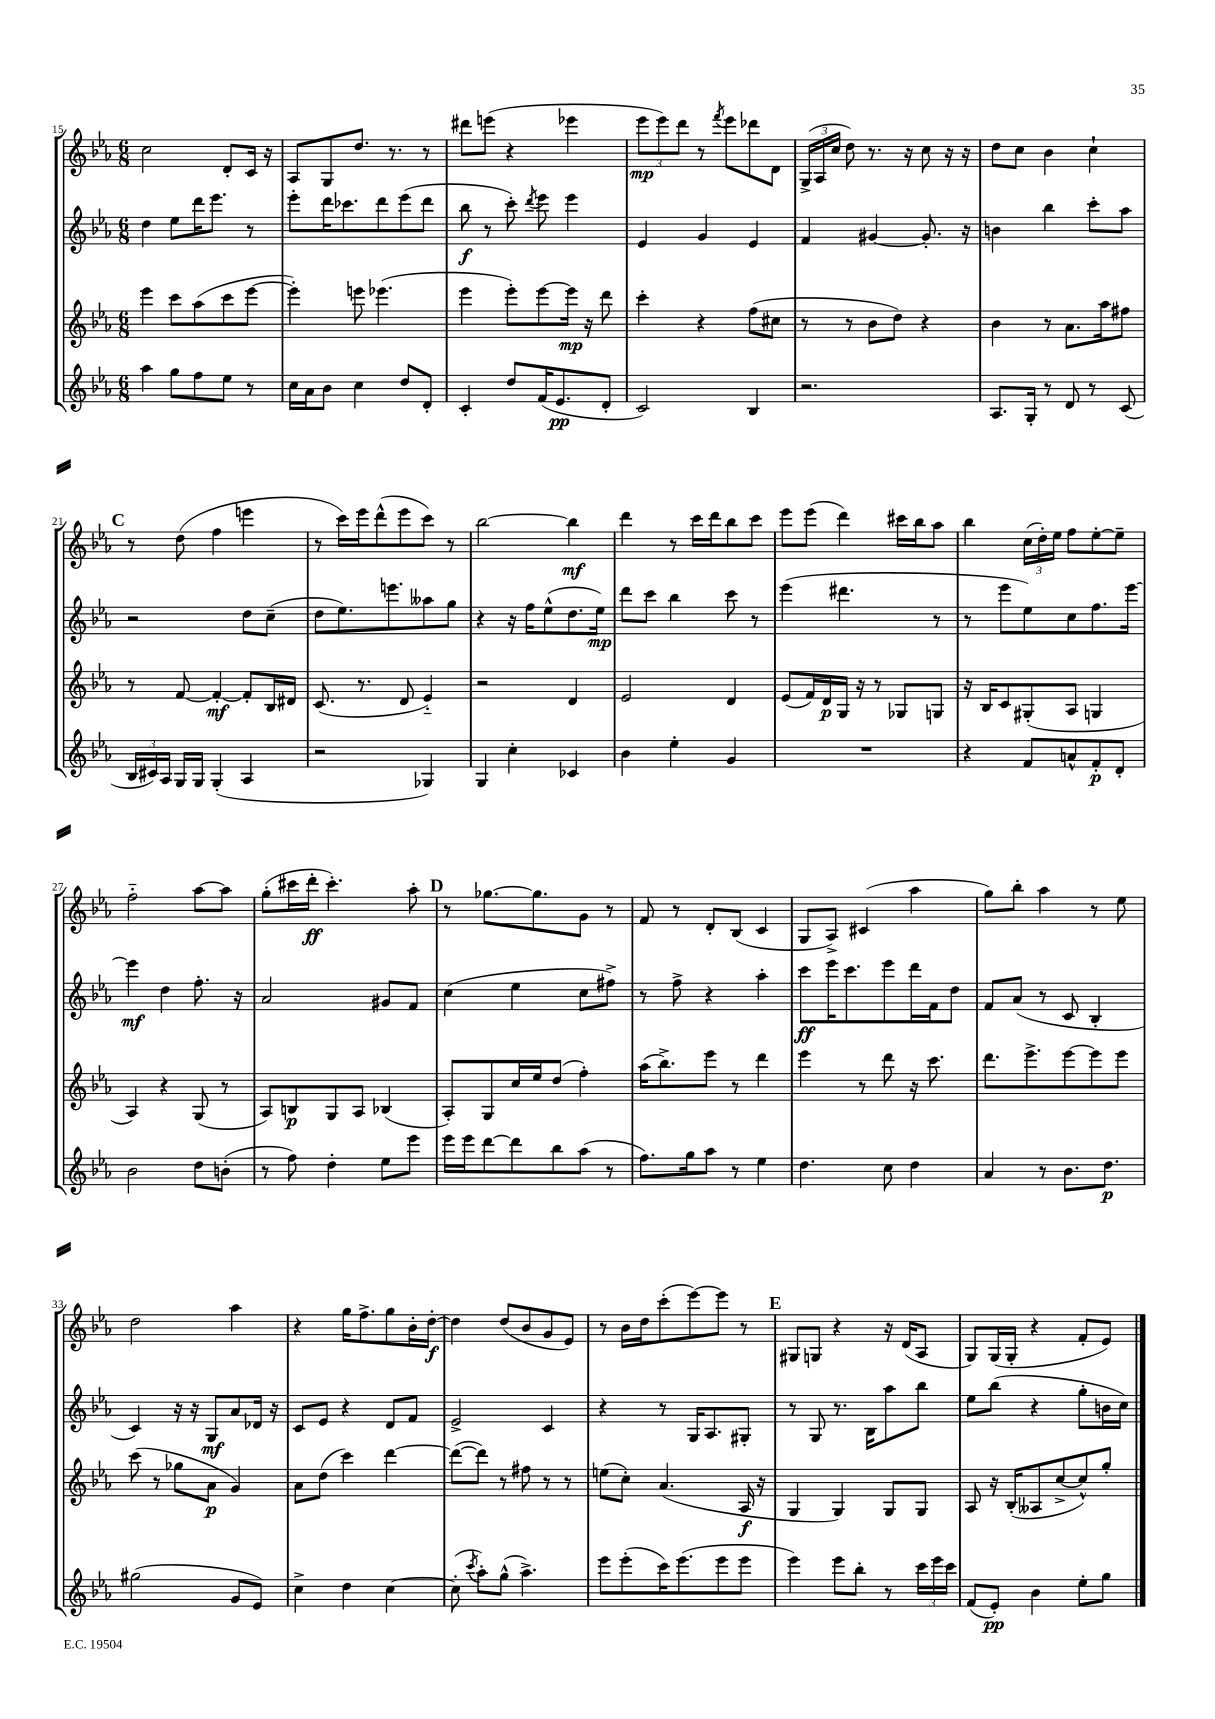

**kern	**dynam	**kern	**dynam	**kern	**dynam	**kern	**dynam
*part4	*part4	*part3	*part3	*part2	*part2	*part1	*part1
*staff4	*staff4	*staff3	*staff3	*staff2	*staff2	*staff1	*staff1
*clefG2	*	*clefG2	*	*clefG2	*	*clefG2	*
*k[b-e-a-]	*	*k[b-e-a-]	*	*k[b-e-a-]	*	*k[b-e-a-]	*
*M6/8	*	*M6/8	*	*M6/8	*	*M6/8	*
=15	=15	=15	=15	=15	=15	=15	=15
4aa-\	.	4eee-\	.	4dd\	.	2cc\	.
8gg\L	.	8ccc\L	.	8ee-\L	.	.	.
8ff\	.	(8aa-\	.	16ddd\K	.	.	.
.	.	.	.	8.eee-\J	.	.	.
8ee-\J	.	8ccc\	.	.	.	8d'/L	.
8r	.	[8eee-\J	.	8r	.	16c/Jk	.
.	.	.	.	.	.	16r	.
=16	=16	=16	=16	=16	=16	=16	=16
16cc\LL	.	4eee-'\])	.	8eee-'\L	.	8A-/L	.
16a-\J	.	.	.	.	.	.	.
8b-\J	.	.	.	16ddd\K	.	8G/	.
.	.	.	.	8.ccc-X\	.	.	.
4cc\	.	8eeen\	.	.	.	8.dd/J	.
.	.	(4.eee-X\	.	8ddd\	.	.	.
.	.	.	.	.	.	8.r	.
8dd/L	.	.	.	(8eee-\	.	.	.
8d'/J	.	.	.	8ddd\J	.	8r	.
=17	=17	=17	=17	=17	=17	=17	=17
4c'/	.	4eee-\	.	8bb-\	f	8ddd#X\L	.
.	.	.	.	8r	.	(8eeen\J	.
8dd/L	.	8eee-'\L)	.	8ccc'\)	.	4r	.
.	.	.	.	8qddd/	.	.	.
(16f/K	.	[8eee-\	.	8eee-\	.	.	.
8.e-/	pp	.	.	.	.	.	.
.	.	16eee-\Jk]	mp	4eee-\	.	4eee-X\	.
.	.	16r	.	.	.	.	.
8d'/J	.	8ddd\	.	.	.	.	.
=18	=18	=18	=18	=18	=18	=18	=18
2c/)	.	4ccc'\	.	4e-/	.	12eee-\L	mp
.	.	.	.	.	.	12eee-\)	.
.	.	.	.	.	.	12ddd\J	.
.	.	4r	.	4g/	.	8r	.
.	.	.	.	.	.	8qfff/	.
.	.	.	.	.	.	8eee-\L	.
4B-/	.	(8ff\L	.	4e-/	.	8ddd-X\	.
.	.	8cc#X\J	.	.	.	8d\J	.
=19	=19	=19	=19	=19	=19	=19	=19
2.r	.	8r	.	4f/	.	(24G^/LL	.
.	.	.	.	.	.	24A-/	.
.	.	.	.	.	.	24cc/JJ	.
.	.	8r	.	.	.	8dd\)	.
.	.	8b-\L	.	[4g#X/	.	8.r	.
.	.	8dd\J)	.	.	.	.	.
.	.	.	.	.	.	16r	.
.	.	4r	.	8.g#'/]	.	8cc\	.
.	.	.	.	.	.	16r	.
.	.	.	.	16r	.	16r	.
=20	=20	=20	=20	=20	=20	=20	=20
8.A-/L	.	4b-\	.	4bn\	.	8dd\L	.
.	.	.	.	.	.	8cc\J	.
16G'/Jk	.	.	.	.	.	.	.
8r	.	8r	.	4bb-\	.	4b-\	.
8d/	.	8.a-\L	.	.	.	.	.
8r	.	.	.	8ccc'\L	.	4cc`\	.
.	.	16aa-\k	.	.	.	.	.
(8c/	.	8ff#X\J	.	8aa-\J	.	.	.
!!LO:LB:g=z
!!LO:REH:place=s1:t=C
=21	=21	=21	=21	=21	=21	=21	=21
24B-/LL	.	8r	.	2r	.	8r	.
24c#X/)	.	.	.	.	.	.	.
24A-/JJ	.	.	.	.	.	.	.
16G/LL	.	[8f/	.	.	.	(8dd\	.
16G/JJ	.	.	.	.	.	.	.
(4G'/	.	4f'/_	mf	.	.	4ff\	.
4A-/	.	8f'/L]	.	8dd\L	.	4eeen\	.
.	.	16B-/L	.	(8cc~\J	.	.	.
.	.	16d#X/JJ	.	.	.	.	.
=22	=22	=22	=22	=22	=22	=22	=22
2r	.	(8.c/	.	8dd\L	.	8r	.
.	.	.	.	8.ee-\)	.	16ccc\LL)	.
.	.	8.r	.	.	.	16eee-\J	.
.	.	.	.	.	.	(8ddd^^\	.
.	.	.	.	8.eeen\	.	.	.
.	.	8d/	.	.	.	8eee-\	.
4G-X/)	.	4e-/)	.	8aa--X\	.	8ccc\J)	.
.	.	.	.	8gg\J	.	8r	.
=23	=23	=23	=23	=23	=23	=23	=23
4G/	.	2r	.	4r	.	[2bb-\	.
4cc'\	.	.	.	16r	.	.	.
.	.	.	.	16ff\KL	.	.	.
.	.	.	.	(8ee-^^\	.	.	.
4c-X/	.	4d/	.	8.dd\	.	4bb-\]	mf
.	.	.	.	16ee-\Jk)	mp	.	.
=24	=24	=24	=24	=24	=24	=24	=24
4b-\	.	2e-/	.	8ddd\L	.	4ddd\	.
.	.	.	.	8ccc\J	.	.	.
4ee-'\	.	.	.	4bb-\	.	8r	.
.	.	.	.	.	.	16ccc\LL	.
.	.	.	.	.	.	16ddd\J	.
4g/	.	4d/	.	8ccc\	.	8bb-\	.
.	.	.	.	8r	.	8ccc\J	.
=25	=25	=25	=25	=25	=25	=25	=25
2.r	.	(8e-/L	.	(4eee-\	.	8eee-\L	.
.	.	16f/L)	.	.	.	(8eee-\J	.
.	.	16d/	p	.	.	.	.
.	.	16G/JJ	.	4.ddd#X\	.	4ddd\)	.
.	.	16r	.	.	.	.	.
.	.	8r	.	.	.	.	.
.	.	8G-X/L	.	.	.	16ccc#X\LL	.
.	.	.	.	.	.	16bb-\J	.
.	.	8Gn/J	.	8r	.	8aa-\J	.
=26	=26	=26	=26	=26	=26	=26	=26
4r	.	16r	.	8r	.	4bb-\	.
.	.	16B-/KL	.	.	.	.	.
.	.	8c/	.	8eee-\L	.	.	.
8f/L	.	(8G#X'/	.	8ee-\)	.	(24cc\LL	.
.	.	.	.	.	.	24dd'\)	.
.	.	.	.	.	.	24ee-\JJ	.
8an^^/	.	8A-/J	.	8cc\	.	8ff\L	.
8f'/	p	4Gn/	.	8.ff\	.	[8ee-'\	.
8d'/J	.	.	.	.	.	8ee-~\J]	.
.	.	.	.	[16eee-\Jk	.	.	.
!!LO:LB:g=z
=27	=27	=27	=27	=27	=27	=27	=27
2b-\	.	4A-/)	.	4eee-\]	mf	2ff\	.
.	.	4r	.	4dd\	.	.	.
8dd\L	.	(8G/	.	8.ff'\	.	[8aa-\L	.
(8bn'\J	.	8r	.	.	.	8aa-\J]	.
.	.	.	.	16r	.	.	.
=28	=28	=28	=28	=28	=28	=28	=28
8r	.	8A-/L)	.	2a-/	.	(8gg'\L	.
8ff\)	.	8Bn/	p	.	.	16ccc#X\L	.
.	.	.	.	.	.	16ddd'\JJ	ff
4dd'\	.	8G/	.	.	.	4.ccc#'\)	.
.	.	8A-/J	.	.	.	.	.
8ee-\L	.	(4B-X/	.	8g#X/L	.	.	.
8eee-\J	.	.	.	8f/J	.	8aa-'\	.
!!LO:REH:place=s1:t=D
=29	=29	=29	=29	=29	=29	=29	=29
16eee-\LL	.	8A-'/L)	.	(4cc\	.	8r	.
16eee-\J	.	.	.	.	.	.	.
[8ddd\	.	8G/	.	.	.	[8.gg-X\L	.
8ddd\]	.	16cc/L	.	4ee-\	.	.	.
.	.	16ee-/J	.	.	.	8.gg-\]	.
8bb-\	.	(8dd/J	.	.	.	.	.
(8aa-\J	.	4ff'\)	.	8cc\L	.	8g\J	.
8r	.	.	.	8ff#X^\J)	.	8r	.
=30	=30	=30	=30	=30	=30	=30	=30
8.ff\L)	.	(16aa-\KL	.	8r	.	8f/	.
.	.	8.bb-^\)	.	.	.	.	.
.	.	.	.	8ff^\	.	8r	.
16gg\k	.	.	.	.	.	.	.
8aa-\J	.	8eee-\J	.	4r	.	8d'/L	.
8r	.	8r	.	.	.	(8B-/J	.
4ee-\	.	4ddd\	.	4aa-'\	.	4c/	.
=31	=31	=31	=31	=31	=31	=31	=31
4.dd\	.	4eee-\	.	8ccc\L	ff	8G/L	.
.	.	.	.	16eee-\K	.	8A-^/J)	.
.	.	.	.	8.ccc\	.	.	.
.	.	8r	.	.	.	(4c#X/	.
8cc\	.	8ddd\	.	8eee-\	.	.	.
4dd\	.	16r	.	16ddd\L	.	4aa-\	.
.	.	8.ccc\	.	16f\J	.	.	.
.	.	.	.	8dd\J	.	.	.
=32	=32	=32	=32	=32	=32	=32	=32
4a-/	.	8.ddd\L	.	8f/L	.	8gg\L)	.
.	.	.	.	(8a-/J	.	8bb-'\J	.
.	.	8.eee-^\	.	.	.	.	.
8r	.	.	.	8r	.	4aa-\	.
8.b-\L	.	[8eee-\	.	8c/	.	.	.
.	.	8eee-\]	.	4B-'/	.	8r	.
8.dd\J	p	.	.	.	.	.	.
.	.	8eee-\J	.	.	.	8ee-\	.
!!LO:LB:g=z
=33	=33	=33	=33	=33	=33	=33	=33
(2gg#X\	.	(8ccc\	.	4c/)	.	2dd\	.
.	.	8r	.	.	.	.	.
.	.	8gg-X\L	.	16r	.	.	.
.	.	.	.	16r	.	.	.
.	.	8a-\J	p	8G/L	mf	.	.
8g/L	.	4g/)	.	8a-/	.	4aa-\	.
8e-/J)	.	.	.	16d-X/Jk	.	.	.
.	.	.	.	16r	.	.	.
=34	=34	=34	=34	=34	=34	=34	=34
4cc^\	.	8a-\L	.	8c/L	.	4r	.
.	.	(8dd\J	.	8e-/J	.	.	.
4dd\	.	4ccc\)	.	4r	.	16gg\KL	.
.	.	.	.	.	.	8.ff^\	.
[4cc\	.	[4ddd\	.	8d/L	.	8gg\	.
.	.	.	.	8f/J	.	16b-'\L	.
.	.	.	.	.	.	[16dd'\JJ	f
=35	=35	=35	=35	=35	=35	=35	=35
(8cc'\]	.	(8ddd\L_	.	2e-^/	.	4dd\]	.
8qccc/	.	.	.	.	.	.	.
8aa-'\L)	.	8ddd\J])	.	.	.	.	.
(8gg^^\J	.	8r	.	.	.	(8dd/L	.
4.aa-^\)	.	8ff#X\	.	.	.	8b-/	.
.	.	8r	.	4c/	.	8g/	.
.	.	8r	.	.	.	8e-/J)	.
=36	=36	=36	=36	=36	=36	=36	=36
8eee-\L	.	(8een\L	.	4r	.	8r	.
(8eee-'\	.	8cc'\J)	.	.	.	16b-\LL	.
.	.	.	.	.	.	16dd\J	.
16ccc\K)	.	(4.a-/	.	8r	.	(8ccc'\	.
(8.eee-\	.	.	.	.	.	.	.
.	.	.	.	16G/KL	.	[8eee-\)	.
.	.	.	.	8.A-/	.	.	.
8eee-\	.	.	.	.	.	8eee-\J]	.
8eee-\J	.	16A-/	f	8G#X'/J	.	8r	.
.	.	16r	.	.	.	.	.
!!LO:REH:place=s1:t=E
=37	=37	=37	=37	=37	=37	=37	=37
4eee-\)	.	4G/	.	8r	.	8G#X/L	.
.	.	.	.	8G/	.	8Gn/J	.
8eee-\L	.	4G/)	.	8.r	.	4r	.
8bb-'\J	.	.	.	.	.	.	.
.	.	.	.	16B-\KL	.	.	.
8r	.	8G/L	.	8aa-\	.	16r	.
.	.	.	.	.	.	(16d/KL	.
24ccc\LL	.	8G/J	.	8bb-\J	.	8A-/J	.
24eee-\	.	.	.	.	.	.	.
24ccc\JJ	.	.	.	.	.	.	.
=38	=38	=38	=38	=38	=38	=38	=38
(8f/L	.	8A-/	.	8ee-\L	.	8G/L)	.
8e-'/J)	pp	16r	.	(8bb-\J	.	(16G/L	.
.	.	(16B-'/KL	.	.	.	16G'/JJ	.
4b-\	.	8A--X/	.	4r	.	4r	.
.	.	[8cc^/	.	.	.	.	.
8ee-'\L	.	8cc^^/])	.	8gg'\L	.	8f'/L	.
8gg\J	.	8gg'/J	.	16bn\L	.	8e-/J)	.
.	.	.	.	16cc\JJ)	.	.	.
==	==	==	==	==	==	==	==
*-	*-	*-	*-	*-	*-	*-	*-
